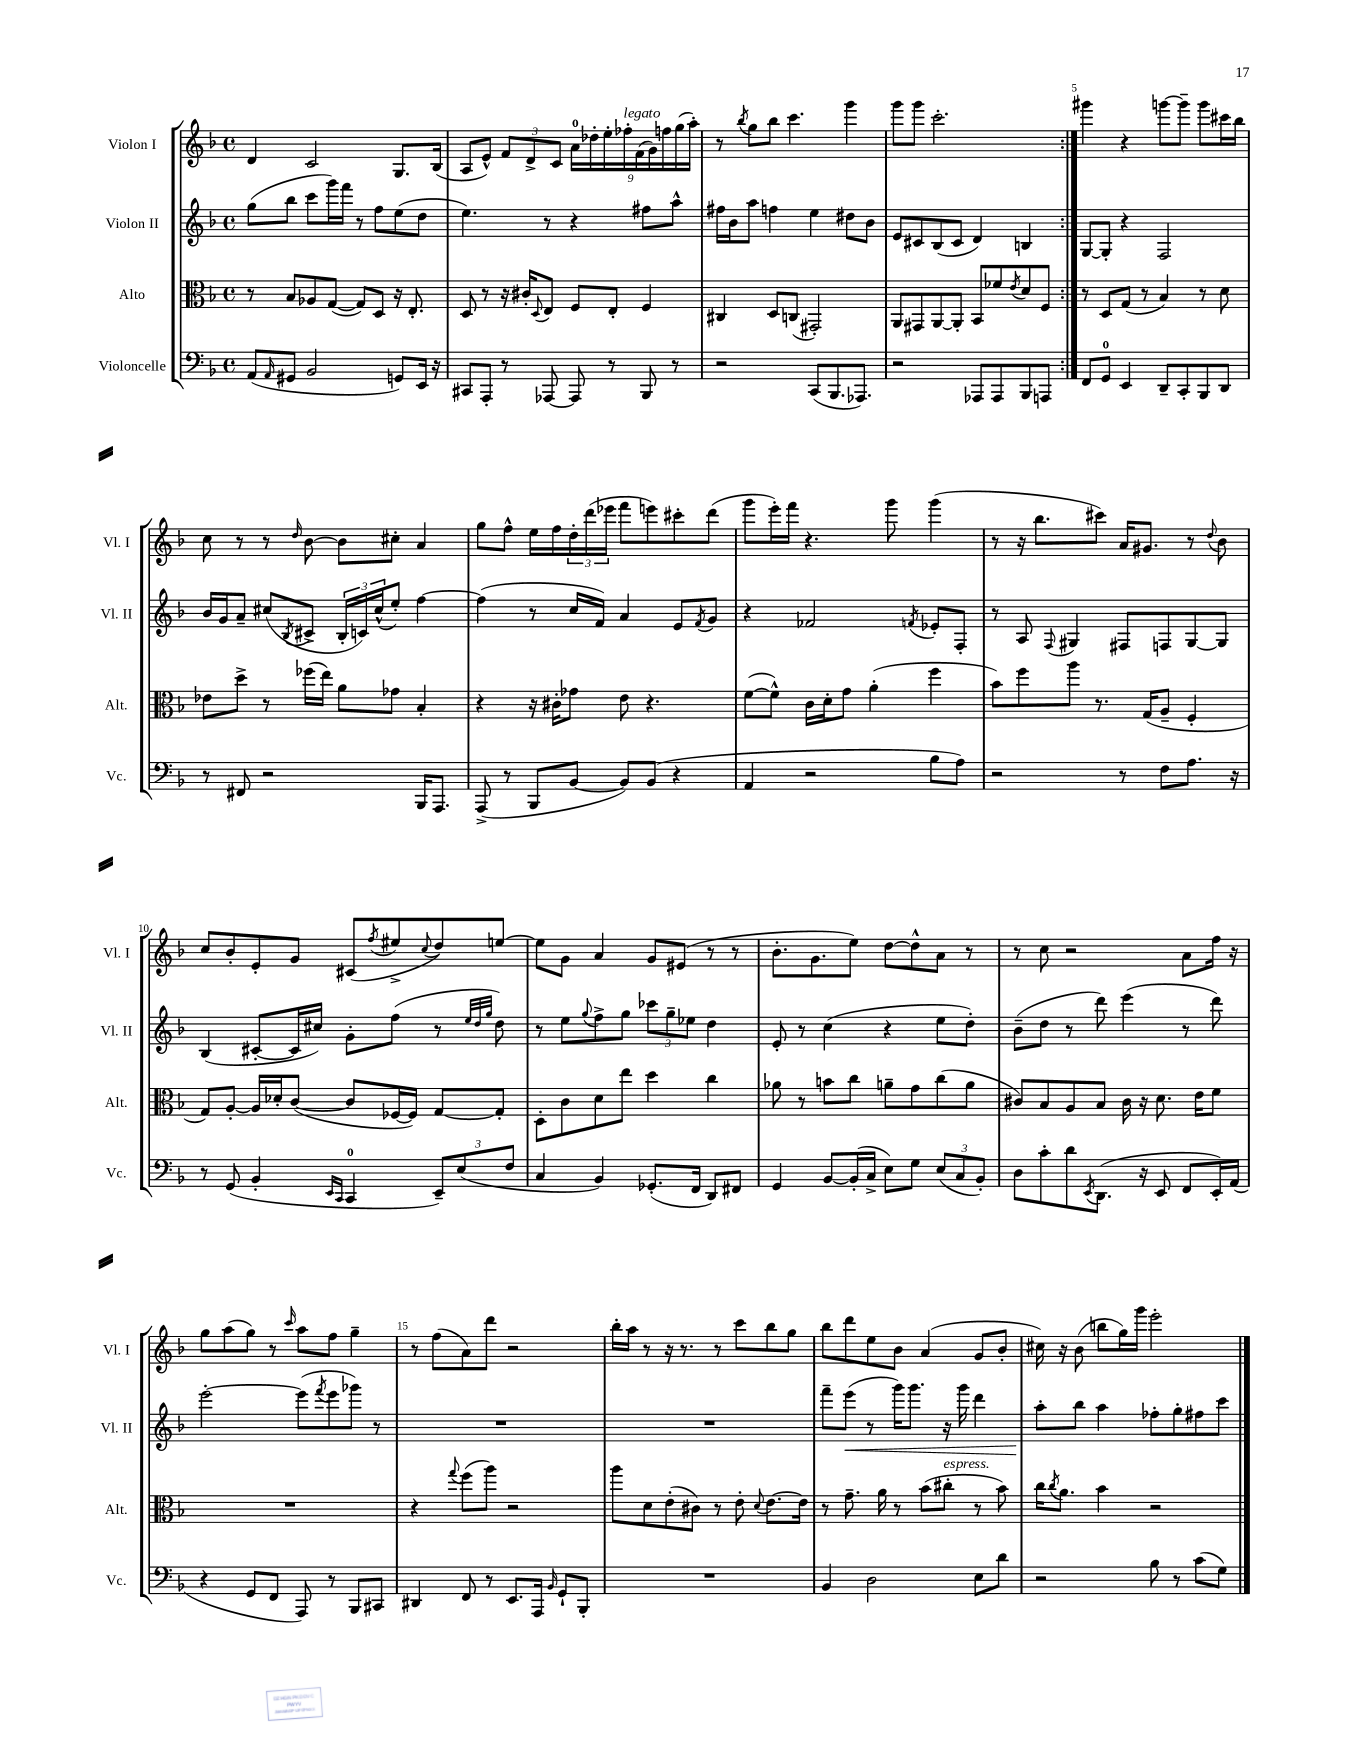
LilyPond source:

<<
\new StaffGroup <<
\new Staff = "s0" \with { instrumentName = "Violon I" shortInstrumentName = "Vl. I" } {
    \clef treble \key f \major \defaultTimeSignature \time 4/4
    \repeat volta 2 { d'4 c'2 g8. bes16( |
    a8 e'8-^) \tuplet 3/2 { f'8 d'8-> c'8 } \tuplet 9/8 { a'16-0 des''16-. e''16-. fes''16-.^\markup { \italic "legato" } f'16( g'16) f''16 g''16( a''16-.) } |
    r8 \acciaccatura { bes''8 } g''8 bes''8 c'''4. g'''4 |
    g'''8 g'''8 c'''2.-. | }
    gis'''4 r4 g'''8~ g'''8-- g'''8 cis'''16 bes''16 |
    c''8 r8 r8 \grace { d''16 } bes'8~ bes'8 cis''8-. a'4 |
    g''8 f''8-^ e''16 f''16 \tuplet 3/2 { d''16-. d'''16( ees'''16 } f'''8 e'''8) cis'''8-. d'''8( |
    g'''8 e'''16-.) f'''16 r4. g'''8 g'''4( |
    r8 r16 bes''8. cis'''8) a'16 gis'8. r8 \appoggiatura { d''8 } bes'8 |
    c''8 bes'8-. e'8-. g'8 cis'8( \acciaccatura { f''8 } eis''8-> \appoggiatura { c''8 } d''8) e''8~ |
    e''8 g'8 a'4 g'8 eis'8( r8 r8 |
    bes'8.-. g'8. e''8) d''8~ d''8-^ a'8 r8 |
    r8 c''8 r2 a'8 f''16 r16 |
    g''8 a''8( g''8) r8 \grace { c'''16 } a''8 f''8 g''4-- |
    r8 f''8( a'8) d'''8 r2 |
    bes''16-. a''16 r8 r16 r8. r8 c'''8 bes''8 g''8 |
    bes''8 d'''8 e''8 bes'8 a'4( g'8 bes'8-. |
    cis''16) r16 bes'8( b''8 g''16) g'''16 e'''2-. \bar "|." |
}
\new Staff = "s1" \with { instrumentName = "Violon II" shortInstrumentName = "Vl. II" } {
    \clef treble \key f \major \defaultTimeSignature \time 4/4
    \repeat volta 2 { g''8( bes''8 c'''8 g'''16) f'''16 r8 f''8 e''8( d''8 |
    e''4.) r8 r4 fis''8 a''8-^ |
    fis''16 bes'16 a''8 f''4 e''4 dis''8 bes'8 |
    e'8 cis'8 bes8( cis'8 d'4) b4 | }
    g8~ g8-. r4 f2 |
    bes'16 g'16 a'8-- cis''8( \acciaccatura { bes8 } cis'8-> \tuplet 3/2 { bes16-. c'16) cis''16-^( } e''8-.) f''4~ |
    f''4( r8 c''16 f'16) a'4 e'8 \acciaccatura { f'8 } g'8 |
    r4 fes'2 \acciaccatura { f'8 } ees'8-. f8-. |
    r8 a8 \appoggiatura { f8 } gis4 fis8 f8 gis8~ gis8 |
    bes4( cis'8~-. cis'16 cis''16) g'8-. f''8( r8 \grace { e''32 d''32 g''32 } d''8) |
    r8 e''8 \appoggiatura { g''8 } f''8-> g''8 \tuplet 3/2 { ces'''8 g''8-- ees''8 } d''4 |
    e'8-. r8 c''4( r4 e''8 d''8-.) |
    bes'8--( d''8 r8 d'''8) e'''4( r8 d'''8) |
    e'''2~-. e'''8( \acciaccatura { f'''8 } e'''8 ges'''8) r8 |
    R1 |
    R1 |
    f'''8-- e'''8\<( r8 g'''16) g'''8. r16 g'''16 d'''4 |
    a''8-.\! bes''8 a''4 fes''8-. g''8-. fis''8 c'''8 \bar "|." |
}
\new Staff = "s2" \with { instrumentName = "Alto" shortInstrumentName = "Alt." } {
    \clef alto \key f \major \defaultTimeSignature \time 4/4
    \repeat volta 2 { r8 bes8 aes8 g8~( g8) d8 r16 e8.-. |
    d8 r8 r16 cis'16-. \appoggiatura { d8 } e8 f8 e8-. f4 |
    cis4 d8 c8( gis,2-.) |
    a,8 gis,8 a,8~ a,8-. bes,8 fes'8 \acciaccatura { e'8 } d'8 f8 | }
    r8 d8 g8( r8 bes4) r8 d'8 |
    ees'8 d''8-> r8 fes''16( e''16) a'8 ges'8 bes4-. |
    r4 r16 cis'16-. ges'8 e'8 r4. |
    f'8~( f'8-^) c'16 d'16-. g'8 a'4-.( f''4 |
    bes'8) f''8 a''8 r8. g16( a8-- f4-. |
    g8) a8~-. a16 des'16-. c'8~( c'8 fes16~ fes16) g8~ g8-. |
    d8-. c'8 d'8 e''8 d''4 c''4 |
    aes'8 r8 b'8 c''8 a'8-- g'8 c''8( a'8 |
    cis'8) bes8 a8 bes8 cis'16 r16 d'8. e'16 f'8 |
    R1 |
    r4 \appoggiatura { g''8 } f''8( a''8) r2 |
    a''8 d'8 e'8-.( cis'8) r8 e'8-. \appoggiatura { d'8 } e'8.~ e'16 |
    r8 g'8.-- a'16 r8 bes'8( cis''8-.^\markup { \italic "espress." } r8 bes'8) |
    c''16 \acciaccatura { c''8 } a'8. bes'4 r2 \bar "|." |
}
\new Staff = "s3" \with { instrumentName = "Violoncelle" shortInstrumentName = "Vc." } {
    \clef bass \key f \major \defaultTimeSignature \time 4/4
    \repeat volta 2 { a,8( \grace { a,16 } gis,8 bes,2 g,8) e,16 r16 |
    cis,8 a,,8-. r8 aes,,8~ aes,,8 r8 bes,,8 r8 |
    r2 c,8( bes,,8. aes,,8.) |
    r2 aes,,8 aes,,8 bes,,8 a,,8 | }
    f,8 g,8-0 e,4 d,8-- c,8-. bes,,8 d,8 |
    r8 fis,8 r2 bes,,16 a,,8. |
    a,,8->( r8 bes,,8 bes,8~ bes,8) bes,8( r4 |
    a,4 r2 bes8 a8) |
    r2 r8 f8 a8. r16 |
    r8 g,8( bes,4-. \grace { e,16 c,16 } c,4-0 \tuplet 3/2 { e,8--) e8( f8 } |
    c4 bes,4) ges,8.-.( f,16 d,8) fis,8 |
    g,4 bes,8~ bes,16-.( c16-> e8) g8 \tuplet 3/2 { e8( c8 bes,8-.) } |
    d8 c'8-. d'8 \acciaccatura { e,8 } d,8.( r16 e,8 f,8 e,16-.) a,16( |
    r4 g,8 f,8 a,,8) r8 bes,,8 cis,8 |
    dis,4 f,8 r8 e,8. a,,16 \grace { bes,16 } g,8-! bes,,8-. |
    R1 |
    bes,4 d2 e8 d'8 |
    r2 bes8 r8 c'8( g8) \bar "|." |
}
>>
>>
\layout { \context { \Score \override BarNumber.break-visibility = ##(#f #t #t) barNumberVisibility = #(every-nth-bar-number-visible 5) } }
